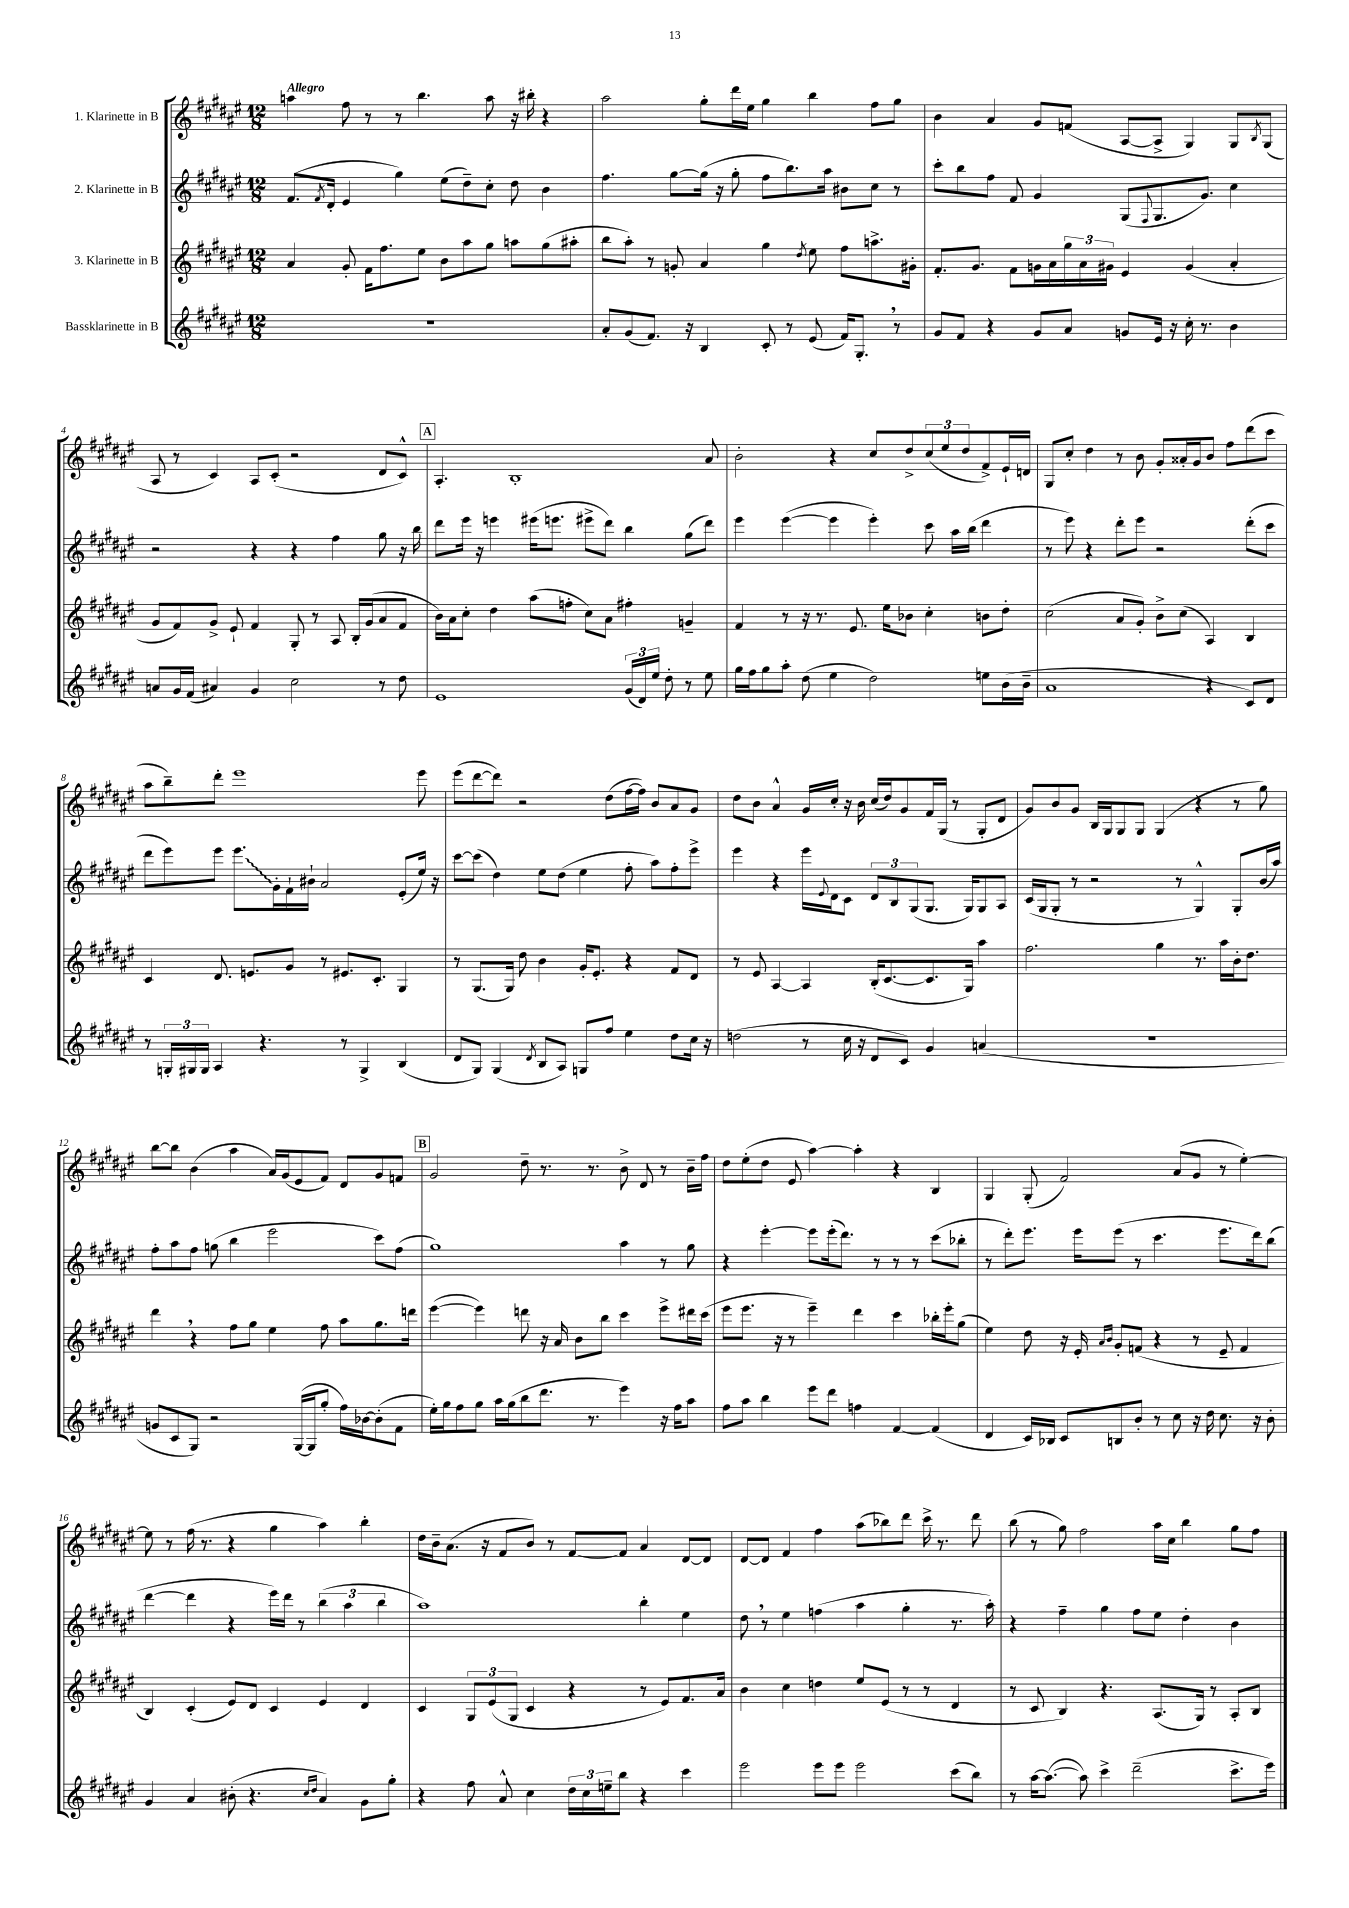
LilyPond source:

<<
\new StaffGroup <<
\new Staff = "s0" \with { instrumentName = "1. Klarinette in B" } {
    \clef treble \key fis \major \numericTimeSignature \time 12/8 \tempo "Allegro"
    a''4 fis''8 r8 r8 b''4. a''8 r16 bis''16-. r4 |
    ais''2 gis''8-. dis'''16 eis''16 gis''4 b''4 fis''8 gis''8 |
    b'4 ais'4 gis'8 f'8( ais8~ ais8-> gis4) gis8 \acciaccatura { b8 } gis8( |
    ais8 r8 cis'4) ais8 cis'8-.( r2 dis'8 cis'8-^) |
    \mark \markup { \box "A" } ais4.-. b1-. ais'8 |
    b'2-. r4 cis''8 dis''8-> \tuplet 3/2 { cis''8( eis''8 dis''8 } fis'8->) eis'16-! d'16 |
    gis8 cis''8-. dis''4 r8 b'8 gis'8-. aisis'16-. gis'16 b'8 fis''8 dis'''8( cis'''8 |
    ais''8 b''8--) dis'''8-. eis'''1 eis'''8 |
    eis'''8( dis'''8~ dis'''8) r2 dis''8( fis''16~ fis''16) b'8 ais'8 gis'8 |
    dis''8 b'8 ais'4-^ gis'16 cis''16-. r16 b'16 cis''16( dis''16) gis'8 fis'16 gis16( r8 gis8-. dis'8 |
    gis'8) b'8 gis'8 b16 gis16 gis8 gis8 gis4( r4 r8 gis''8) |
    b''8~ b''8 b'4( ais''4 ais'16) gis'16( eis'8 fis'8) dis'8 gis'8 f'8 |
    \mark \markup { \box "B" } gis'2 dis''8-- r8. r8. b'8-> dis'8 r8 b'16-- fis''16 |
    dis''8 eis''8-.( dis''8 eis'8 ais''4~) ais''4-. r4 b4 |
    gis4 gis8-.( fis'2) ais'8( gis'8 r8 eis''4~-.) |
    eis''8 r8 fis''16( r8. r4 gis''4 ais''4) b''4-. |
    dis''16 b'16-- ais'8.( r16 fis'8 b'8) r8 fis'8~ fis'8 ais'4 dis'8~ dis'8 |
    dis'8~ dis'8 fis'4 fis''4 ais''8( bes''8) dis'''8 cis'''16-> r8. dis'''8 |
    b''8( r8 gis''8) fis''2 ais''16 cis''16 b''4 gis''8 fis''8 \bar "|." |
}
\new Staff = "s1" \with { instrumentName = "2. Klarinette in B" } {
    \clef treble \key fis \major \numericTimeSignature \time 12/8
    fis'8.( \acciaccatura { fis'8 } dis'16-. eis'4 gis''4) eis''8( dis''8--) cis''8-. dis''8 b'4 |
    fis''4. gis''8~ gis''16( r16 gis''8-. fis''8 b''8.) ais''16 bis'8 cis''8 r8 |
    cis'''8-. b''8 fis''8 fis'8 gis'4 gis8( \appoggiatura { fis8 } gis8. gis'8.) cis''4 |
    r2 r4 r4 fis''4 gis''8 r16 b''16 |
    \mark \markup { \box "A" } dis'''8 eis'''16 r16 e'''4 eis'''16( e'''8. eis'''8-> dis'''8) b''4 gis''8( dis'''8) |
    eis'''4 eis'''4~( eis'''4 eis'''4-.) cis'''8 ais''16 b''16( dis'''4 |
    r8 eis'''8) r4 dis'''8-. eis'''8 r2 dis'''8-.( cis'''8 |
    dis'''8 eis'''8) eis'''8 \once \override Glissando.style = #'zigzag eis'''8.\glissando gis'16-. fis'16-! bis'16-! ais'2 eis'8-.( eis''16) r16 |
    cis'''8~ cis'''8( dis''4) eis''8 dis''8( eis''4 fis''8-. ais''8) fis''8-. eis'''8-> |
    eis'''4 r4 eis'''16 \appoggiatura { eis'8 } dis'16 cis'8 \tuplet 3/2 { dis'8 b8 gis8( } gis8. gis16) gis8 ais8 |
    cis'16( gis16 gis8-. r8 r2 r8 gis4-^) gis8-. b'16( ais''16) |
    fis''8-. ais''8 fis''8 g''8( b''4 eis'''2 cis'''8) fis''8( |
    \mark \markup { \box "B" } gis''1) ais''4 r8 gis''8 |
    r4 eis'''4~-. eis'''8 eis'''16-.( dis'''8.) r8 r8 r8 cis'''8( bes''8-. |
    r8 dis'''8-.) eis'''8. eis'''16 eis'''8( r8 cis'''4. eis'''8. dis'''16) b''8( |
    dis'''4~ dis'''4 r4 eis'''16) dis'''16 r8 \tuplet 3/2 { b''4( ais''4 b''4 } |
    ais''1) b''4-. eis''4 |
    dis''8 \breathe r8 eis''4 f''4( ais''4 gis''4-. r8. ais''16-.) |
    r4 fis''4-- gis''4 fis''8 eis''8 dis''4-. b'4 \bar "|." |
}
\new Staff = "s2" \with { instrumentName = "3. Klarinette in B" } {
    \clef treble \key fis \major \numericTimeSignature \time 12/8
    ais'4 gis'8-. fis'16 fis''8. eis''8 b'8 ais''8 gis''8 a''8 gis''8( ais''8-. |
    b''8 ais''8-.) r8 g'8-. ais'4 gis''4 \acciaccatura { dis''8 } eis''8 fis''8 a''8.-> gis'16-. |
    fis'8.-. gis'8. fis'8 g'16 ais'16 \tuplet 3/2 { gis''16 ais'16 gis'16 } eis'4 gis'4( ais'4-. |
    gis'8 fis'8) gis'8-> eis'8-! fis'4 gis8-. r8 ais8 b16-. gis'16( ais'8 fis'8 |
    \mark \markup { \box "A" } b'16) ais'16 cis''8-. dis''4 ais''8( f''8-. cis''8) ais'8 fis''4-. g'4-- |
    fis'4 r8 r16 r8. eis'8. eis''16 bes'8 cis''4-. b'8 dis''8-. |
    cis''2( ais'8 gis'8-.) b'8-> cis''8( ais4) b4 |
    cis'4 dis'8. e'8. gis'8 r8 eis'8. cis'8.-. gis4 |
    r8 gis8.( gis16) dis''8 b'4 gis'16-. eis'8.-. r4 fis'8 dis'8 |
    r8 eis'8 ais4~ ais4 b16-.( cis'8.~ cis'8. gis16) ais''4 |
    fis''2. gis''4 r8. ais''16 b'16-. dis''8. |
    dis'''4 \breathe r4 fis''8 gis''8 eis''4 fis''8 ais''8 gis''8. d'''16 |
    \mark \markup { \box "B" } eis'''4~( eis'''4) d'''8 r16 ais'16 b'8 b''8 cis'''4 eis'''8-> dis'''16 cis'''16( |
    eis'''8 eis'''8. r16 r8 eis'''4--) dis'''4 cis'''4 bes''16-. eis'''16-. gis''8( |
    eis''4) dis''8 r16 eis'16-. \grace { ais'16 b'16 } gis'8-. f'8( r4 r8 eis'8-- f'4 |
    b4) cis'4-.( eis'8) dis'8 cis'4 eis'4 dis'4 |
    cis'4 \tuplet 3/2 { gis8 eis'8( gis8 } cis'4 r4 r8 eis'8) fis'8. ais'16 |
    b'4 cis''4 d''4 eis''8 eis'8( r8 r8 dis'4 |
    r8 cis'8 b4) r4. ais8.( gis16) r8 ais8-. b8 \bar "|." |
}
\new Staff = "s3" \with { instrumentName = "Bassklarinette in B" } {
    \clef treble \key fis \major \numericTimeSignature \time 12/8
    R1. |
    ais'8-. gis'8( fis'8.) r16 b4 cis'8-. r8 eis'8( fis'16) gis8.-. \breathe r8 |
    gis'8 fis'8 r4 gis'8 ais'8 g'8 eis'16 r16 cis''16-. r8. b'4 |
    a'8 gis'16 fis'16( ais'4) gis'4 cis''2 r8 dis''8 |
    \mark \markup { \box "A" } eis'1 \tuplet 3/2 { gis'16( dis'16) eis''16 } dis''8-. r8 eis''8 |
    gis''16 fis''16 gis''8 ais''8-. dis''8( eis''4 dis''2) e''8 b'16( b'16-- |
    ais'1 r4 cis'8) dis'8 |
    r8 \tuplet 3/2 { g16-. gis16 gis16 } ais4 r4. r8 gis4-> b4( |
    dis'8 gis8) gis4( \acciaccatura { dis'8 } b8 ais8) g8 fis''8 eis''4 dis''8 cis''16 r16 |
    d''2( r8 cis''16 r16 dis'8 cis'8) gis'4 a'4( |
    R1. |
    g'8 cis'8 gis8) r2 gis16~( gis16 gis''8-. fis''16) bes'16~ bes'8-.( fis'8 |
    \mark \markup { \box "B" } eis''16-.) gis''16 fis''8 gis''8 ais''16 gis''16( b''8 dis'''8. r8. eis'''4) r16 fis''16 ais''8 |
    fis''8 ais''8 b''4 eis'''8 dis'''8 f''4 fis'4~ fis'4( |
    dis'4 cis'16) bes16 cis'8 b8 b'8-. r8 cis''8 r16 dis''16 cis''8. r16 b'8-. |
    gis'4 ais'4 bis'8-.( r4. \grace { cis''16 dis''16 } ais'4) gis'8 gis''8-. |
    r4 fis''8 ais'8-^ cis''4 \tuplet 3/2 { dis''16 cis''16 e''16-- } b''8 r4 cis'''4 |
    eis'''2 eis'''8 eis'''8 eis'''2 cis'''8( b''8) |
    r8 ais''16~ ais''8.~( ais''8) cis'''4-> dis'''2--( cis'''8.-> eis'''16) \bar "|." |
}
>>
>>
